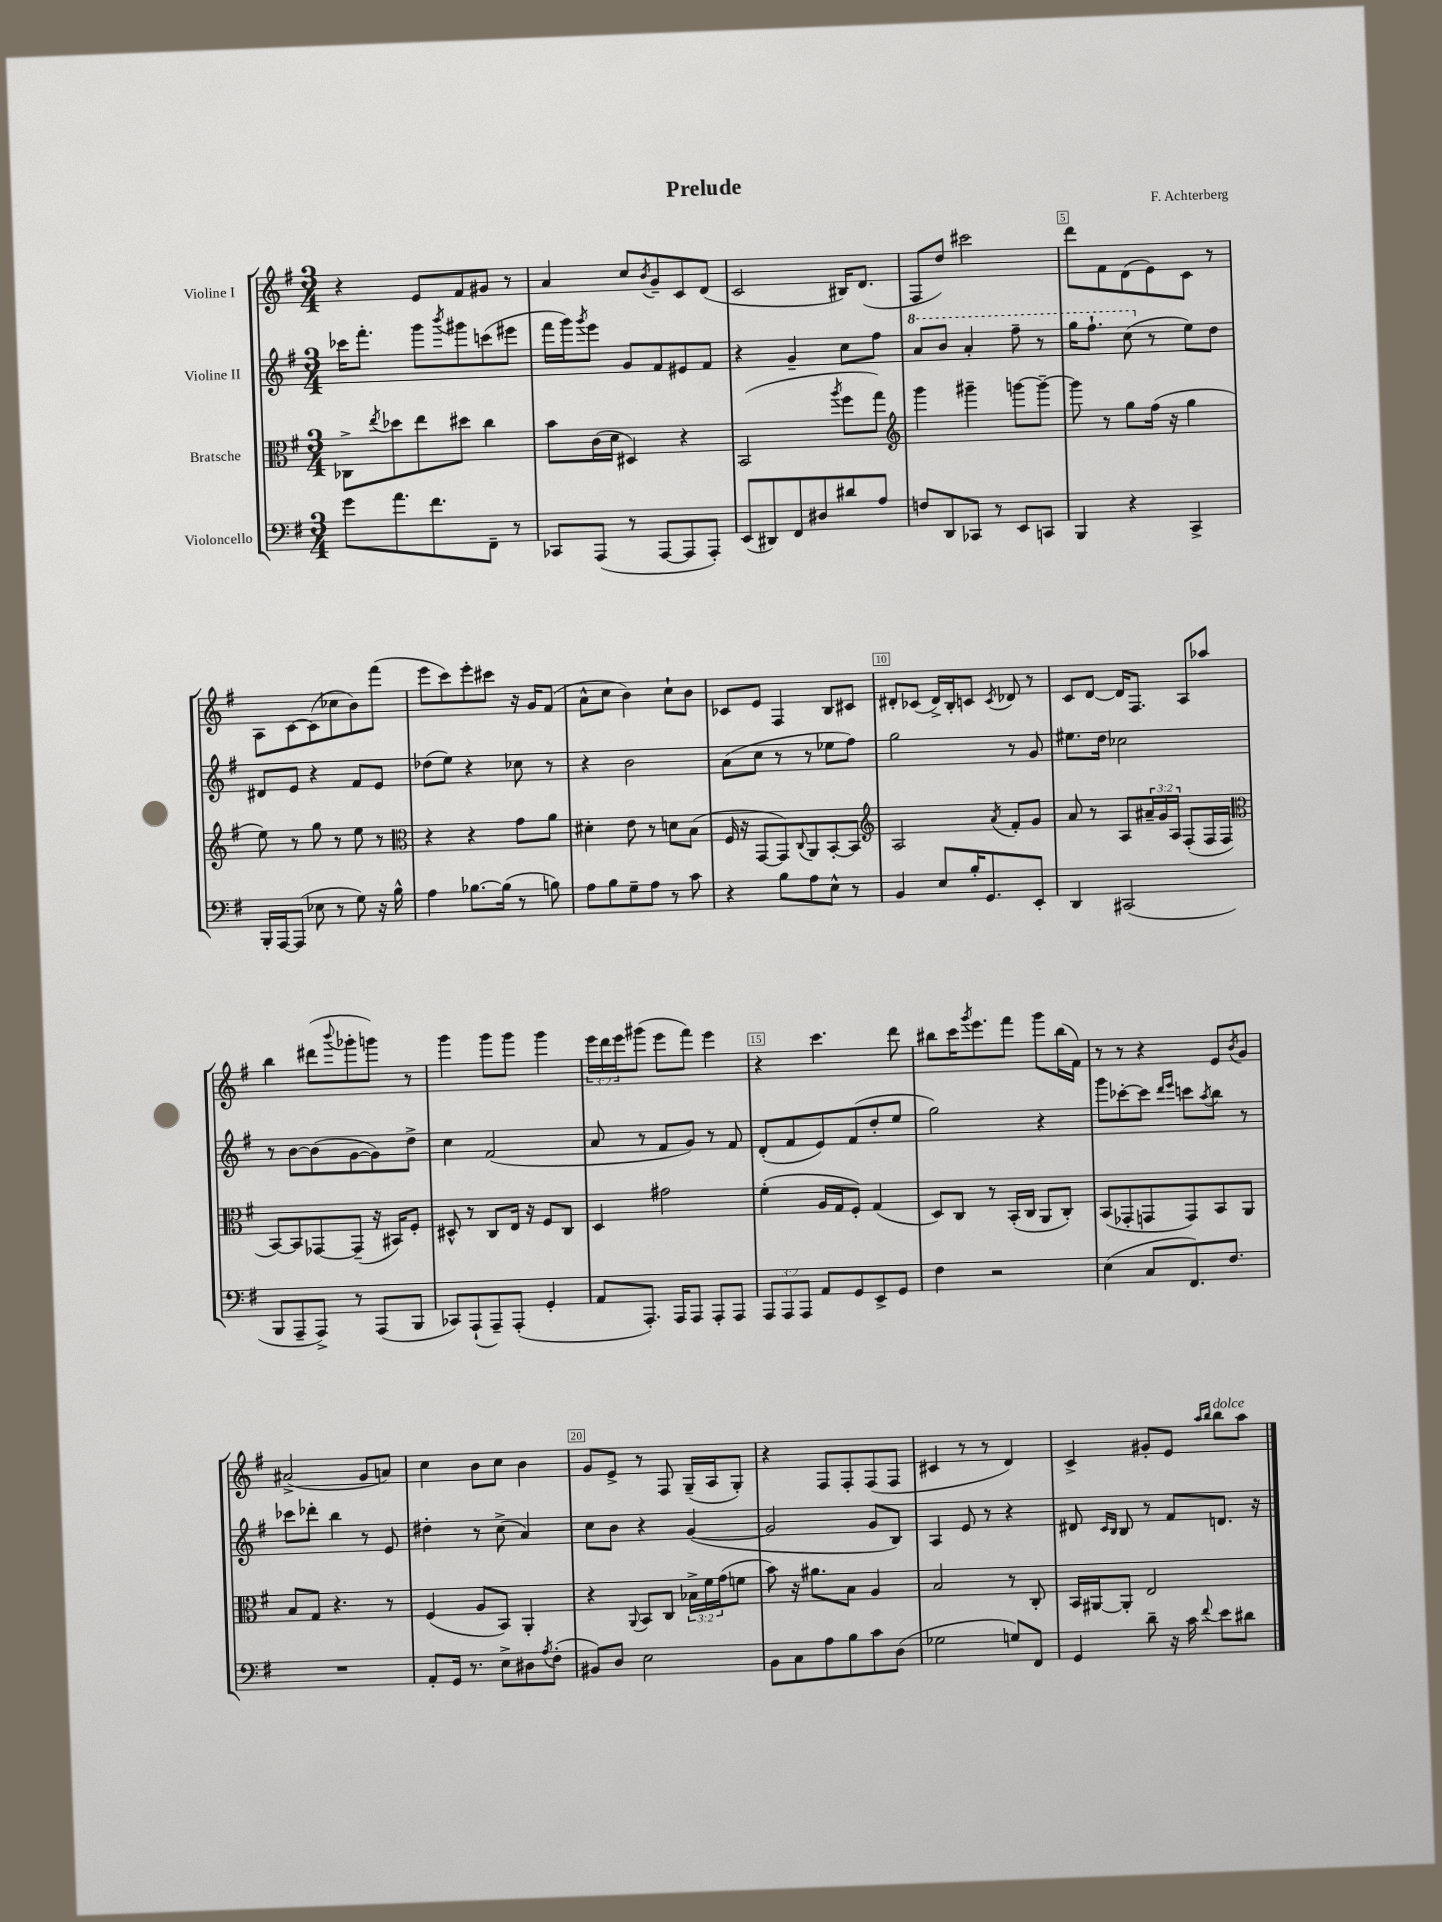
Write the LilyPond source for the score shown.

\header { title = "Prelude" composer = "F. Achterberg" }
<<
\new StaffGroup <<
\new Staff = "s0" \with { instrumentName = "Violine I" } {
    \clef treble \key g \major \numericTimeSignature \time 3/4 \override Staff.TupletNumber.text = #tuplet-number::calc-fraction-text
    r4 e'8 fis'8 gis'8 r8 |
    a'4 c''8 \acciaccatura { b'8 } g'8-- c'8 d'8( |
    c'2 bis16) d'8.( |
    fis8 d''8) cis'''2 |
    d'''8 fis'8 d'8( e'8) c'8 r8 |
    a8 c'8~ c'8( ces''8 b'8) fis'''8( |
    e'''8 c'''8) e'''8-. cis'''8 r16 g'16 fis'8( |
    a'8-^ c''8 b'4) c''8-! b'8 |
    ces'8 e'8 fis4 b8 cis'8 |
    dis'8-. ces'8( dis'16->) b16-. c'8 \acciaccatura { c'8 } des'8 r8 |
    c'8 d'8~ d'16 fis8. a8 aes''8 |
    b''4 dis'''8( \appoggiatura { b'''8 } ges'''8-. g'''8) r8 |
    g'''4 g'''8 g'''8 g'''4 |
    \tuplet 3/2 { e'''16 d'''16 e'''16 } gis'''8( e'''8 fis'''8) e'''4 |
    r4 c'''4. d'''8 |
    bis''8 c'''16 \acciaccatura { g'''8 } e'''8. fis'''8 g'''8 bis''16( fis'16) |
    r8 r8 r4 e'8 \acciaccatura { b'8 } g'8 |
    ais'2->( g'8 a'8) |
    c''4 b'8 c''8 b'4 |
    g'8 e'8-> r8 fis8 g16--( a16 g8-.) |
    r4 fis8 fis8-. fis8( fis8 |
    cis'4 r8 r8 d'4) |
    c'4-> gis'8-. e'8 \grace { a''16 b''16 } b''8^\markup { \italic "dolce" } a''8 \bar "|." |
}
\new Staff = "s1" \with { instrumentName = "Violine II" } {
    \clef treble \key g \major \numericTimeSignature \time 3/4
    ces'''16 fis'''8.-. g'''8 \acciaccatura { b'''8 } gis'''8 c'''8( eis'''8 |
    fis'''16 g'''16) \acciaccatura { g'''8 } e'''8 g'8 fis'8 eis'8 fis'8 |
    r4 g'4-- c''8 fis''8 |
    \ottava #1 a''8 b''8 a''4-. fis'''8-- r8 |
    g'''16 fis'''8.-! c'''8( \ottava #0 r8 e''8) d''8 |
    dis'8 e'8 r4 fis'8 e'8 |
    des''8( e''8) r4 ces''8 r8 |
    r4 b'2 |
    a'8( c''8 r8 r8 ees''8 fis''8) |
    g''2 r8 g'8 |
    eis''8. d''16 ces''2 |
    r8 b'8~ b'8( g'8~ g'8) d''8-> |
    c''4 fis'2( |
    a'8 r8 fis'8 g'8) r8 fis'8 |
    d'8-.( fis'8 e'8) fis'8( d''8-. e''8 |
    g''2) r4 |
    g'''8 ces'''8~-. ces'''8 \grace { d'''16 e'''16 } c'''8 \acciaccatura { a''8 } b''8 r8 |
    ces'''8 des'''8-. b''4 r8 e'8 |
    dis''4-. r8 c''8->( a'4) |
    c''8 b'8 r4 g'4~( |
    g'2 g'8 b8) |
    a4 e'8 r8 r4 |
    dis'8 \grace { c'16 b16 } b8 r8 fis'8 d'8. r16 \bar "|." |
}
\new Staff = "s2" \with { instrumentName = "Bratsche" } {
    \clef alto \key g \major \numericTimeSignature \time 3/4 \override Staff.TupletNumber.text = #tuplet-number::calc-fraction-text
    ces8-> \acciaccatura { e''8 } des''8 e''8 dis''8 c''4 |
    b'8 c'16( d'16 dis4) r4 |
    b,2( \acciaccatura { a''8 } fis''8 g''8) |
    \clef treble g'''4 gis'''4-- g'''8~ g'''8~-- |
    g'''8 r8 g''8 fis''16( r16 g''4 |
    e''8) r8 g''8 r8 e''8 r8 |
    \clef alto r4 r4 g'8 a'8 |
    dis'4-. e'8 r8 d'8 b8( |
    fis16 r16 g,8~ g,8) \appoggiatura { c8 } a,8 b,8~-. b,8 |
    \clef treble a2 \acciaccatura { a'8 } fis'8-. g'8 |
    a'8 r8 a8 \tuplet 3/2 { ais'16-- g'16 a16 } fis8-.( fis16 fis16 |
    \clef alto b,8~) b,8 ges,8~ ges,8--( r16 bis,16) fis8-. |
    dis8-^ r8 c8 e16 r16 fis8 c8 |
    d4 gis'2 |
    fis'4-.( a16 g16 fis8-.) g4( |
    d8) c8 r8 b,16-.( c16 a,8 c8-.) |
    b,8( ges,8-. g,8 g,8) b,8 a,8 |
    b8 g8 r4. r8 |
    fis4( a8 b,8) a,4-. |
    r4 \appoggiatura { a,8 } b,8 c8 \tuplet 3/2 { bes16-> fis'16 g'16( } f'8 |
    b'8) r16 ais'8. b8 a4 |
    b2 r8 c8-. |
    b,16 ais,16~ ais,8-. e2 \bar "|." |
}
\new Staff = "s3" \with { instrumentName = "Violoncello" } {
    \clef bass \key g \major \numericTimeSignature \time 3/4 \override Staff.TupletNumber.text = #tuplet-number::calc-fraction-text
    g'8 a'8. fis'8. fis,8-- r8 |
    ces,8 a,,8( r8 a,,8~ a,,8 a,,8-.) |
    e,8( dis,8) fis,8 dis8 dis'8 a8 |
    f8 d,8 ces,8 r8 e,8 c,8 |
    b,,4 r4 c,4-> |
    b,,16-. a,,16~ a,,8( ees8 r8 g8) r16 b16-^ |
    a4 bes8.~ bes16( r8 b8) |
    a8 b8 g8-- a8 r8 c'8 |
    r4 b8 a8 e8-^ r8 |
    b,4 e8 b16-. g,8. e,8-. |
    d,4 cis,2( |
    b,,8 a,,8-- a,,8->) r8 a,,8( b,,8 |
    ces,8) a,,8-!( a,,8--) a,,8-.( g,4-. |
    a,8 a,,8.-.) a,,16 a,,8 a,,8-. a,,8 |
    \tuplet 3/2 { a,,8 a,,8 a,,8 } a,8 g,8 e,8-> g,8 |
    fis4 r2 |
    e4( c8 fis,8.) fis8. |
    R2. |
    a,8-. g,16 r8. e8-> dis8 \acciaccatura { a8 } fis8-.( |
    bis,8) d8 e2 |
    b,8 c8 a8 b8 c'8 d8( |
    ges2 g8) fis,8 |
    g,4 d'8-- r16 c'16 \appoggiatura { fis'8 } e'8 dis'8 \bar "|." |
}
>>
>>
\layout { \context { \Score \override BarNumber.break-visibility = ##(#f #t #t) barNumberVisibility = #(every-nth-bar-number-visible 5) \override BarNumber.stencil = #(make-stencil-boxer 0.1 0.3 ly:text-interface::print) } }
